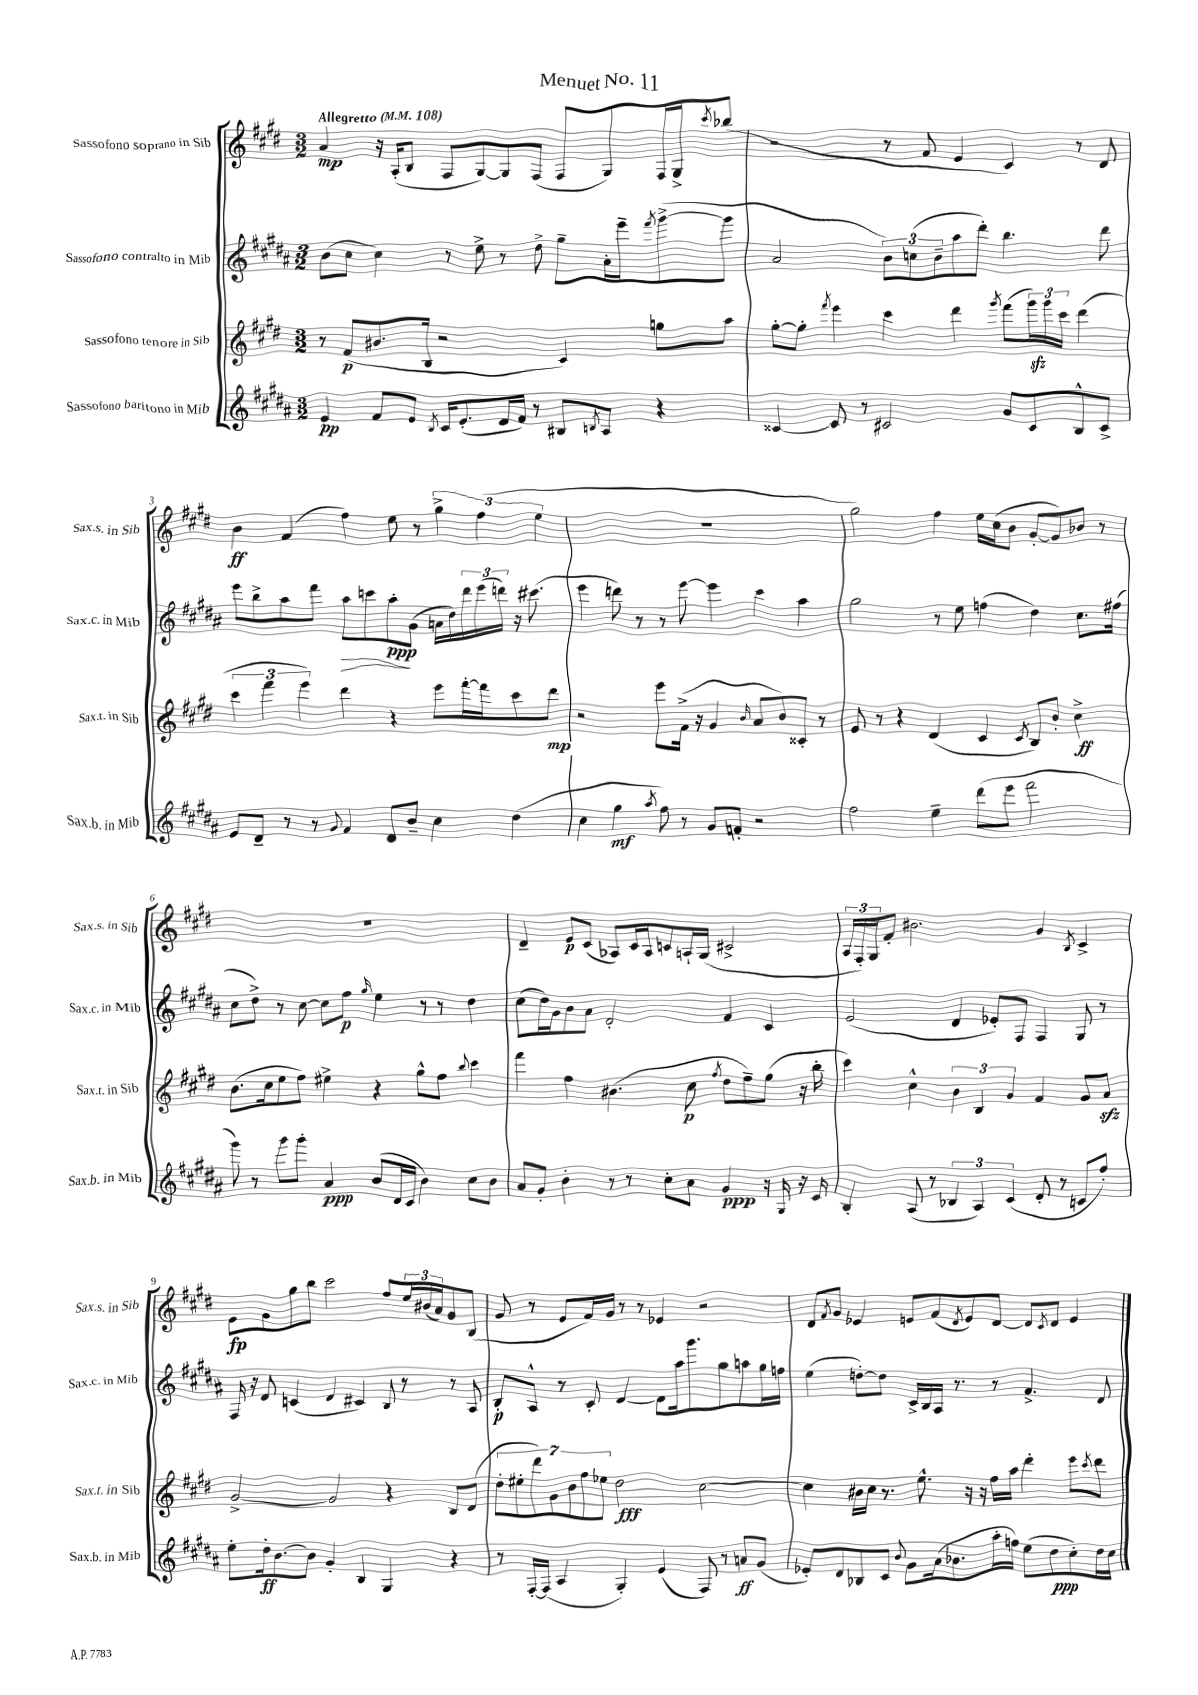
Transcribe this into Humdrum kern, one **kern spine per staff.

**kern	**kern	**kern	**kern
*staff4	*staff3	*staff2	*staff1
*clefG2	*clefG2	*clefG2	*clefG2
*k[f#c#g#d#a#]	*k[f#c#g#d#]	*k[f#c#g#d#a#]	*k[f#c#g#d#]
*M3/2	*M3/2	*M3/2	*M3/2
*MM108	*MM108	*MM108	*MM108
4e	8r	(8b	4a
.	(8f#	8cc#	.
8f#	8.b#	4cc#)	16r
.	.	.	(16A'
8e	.	.	8B
.	16B	.	.
8qB	.	.	.
16c#	2r	8r	8F#
(8.e'	.	.	.
.	.	8ee^	[8G#)
16d#	.	8r	8G#]
16f#)	.	.	.
8r	.	8dd#^	(8F#
8B#	4c#)	8gg#~	8F#
8qB	.	.	.
8A#	.	16a#'	8G#)
.	.	16eee~	.
.	.	8qfff#	.
4r	8gg	([8ggg#^	16F#
.	.	.	16G#^
.	.	.	8qccc#
.	8aa	8ggg#]	(8bb-
=	=	=	=
[4c##	[8gg#'	2a#	2r
.	8gg#']	.	.
.	8qfff#	.	.
8c##]	4eee	.	.
8r	.	.	.
2c#	4ccc#	12b)	8r
.	.	(12cc	.
.	.	.	8f#
.	.	12b~	.
.	4ddd#	8aa#	4e
.	.	8ddd#')	.
.	8qggg#	.	.
8g#	(8fff#	4.bb	4c#)
8c#	24ggg#)	.	.
.	24ggg#	.	.
.	24ccc#	.	.
8B^^	(4ddd#	.	8r
8c#^	.	8ddd#	8d#
=	=	=	=
8e	6ccc#	8eee	4b
8d#~	.	8bb^	.
.	6fff#	.	.
8r	.	8aa#	(4f#
.	6eee)	.	.
8r	.	8fff#	.
8qqg#	.	.	.
4f#	4ddd#	8aa#	4ff#)
.	.	8ccc	.
8d#	4r	8aa#'	8ee
8b~	.	(8g#	8r
4cc#	8eee	16a	6gg#^
.	.	16dd#)	.
.	[16fff#'	24ddd#	.
.	.	(24eee	(6ff#
.	16fff#]	.	.
.	.	24ddd)	.
(4dd#	8ccc#	16r	.
.	.	(8.ccc#	.
.	.	.	6ee
.	8ddd#	.	.
=	=	=	=
4cc#	2r	4eee	1.r
4gg#	.	8ddd)	.
.	.	8r	.
8qaa#	.	.	.
8ff#)	8eee	8r	.
8r	(16f#^	[8eee	.
.	16r	.	.
8g#	4g#	4eee]	.
8f'	.	.	.
.	16qqb	.	.
2r	8a	4ccc#	.
.	8b)	.	.
.	8c##'	4aa#	.
.	8r	.	.
=	=	=	=
2ff#	8e	2gg#	2gg#)
.	8r	.	.
.	4r	.	.
4ee~	(4d#	8r	4ff#
.	.	8ee	.
(8ddd#	4c#	(4ff	16ee
.	.	.	(16cc#
8eee	.	.	8b
.	8qc#	.	.
2fff#	8B)	4dd#)	[8g#'
.	8b'	.	8g#])
.	4cc#^	8.cc#	8b-
.	.	.	8r
.	.	(16ff#	.
=	=	=	=
8ggg#)	(8.b	8cc#	1.r
8r	.	8dd#^)	.
.	16cc#	.	.
8ggg#	8ee	8r	.
8ggg#'	8ff#)	[8cc#	.
4a#	4ee#^	8cc#]	.
.	.	8ff#	.
.	.	16qqgg#	.
(8b	4r	4ee	.
16d#	.	.	.
16c#	.	.	.
4b)	8gg#^^	8r	.
.	8ff#	8r	.
.	8qqbb	.	.
8cc#	4ccc#	4dd#	.
8b	.	.	.
=	=	=	=
8a#	4fff#	(8cc#	4d#~
8g#'	.	16dd#)	.
.	.	16g#	.
4b'	4ff#	8b	8e
.	.	8a#	(8c#
8r	(4.b#	2d#'	8A-)
8r	.	.	16c#
.	.	.	16A-
8cc#'	.	.	8c
8a#	8cc#	.	16A`
.	.	.	(16G#
.	8qff#	.	.
4g#	8dd#	4f#	2c#^
.	8ff#~)	.	.
16r	(8gg#	4c#	.
16G#	.	.	.
16r	16r	.	.
16c#	16bb'	.	.
=	=	=	=
4B'	4ccc#)	(2e	24A
.	.	.	24F#')
.	.	.	24G#
.	.	.	8f#'
(8A#	4cc#^^	.	2.b#
8r	.	.	.
6B-	6b	4d#	.
6A#)	6B	.	.
.	.	8e-')	.
(6c#	6g#	.	.
.	.	8F#	.
8d#'	4f#	4F#	4g#
8r	.	.	.
.	.	.	8qB
8c	8g#	8G#	4c#^
8ff#')	8a	8r	.
=	=	=	=
8ee'	[2g#^	16F#	8e
.	.	16r	.
16dd#'	.	8d#	8g#
[8.b	.	.	.
.	.	(4c	8gg#
8b]	.	.	8bb
4g#'	2g#]	4d#	2ccc#
4B	.	4c#)	.
4G#	4r	8B	8ff#
.	.	8r	24ee
.	.	.	(24b#
.	.	.	24a)
4r	8B	8r	8g#
.	(8d#	8A#	(8B
=	=	=	=
8r	14dd#'	8B'	8g#
.	14ee#'	.	.
[16F#'	.	8A#^^	8r
.	14ddd#)	.	.
(16F#]	.	.	.
.	14g#	.	.
4A#	.	8r	8e
.	14b	.	.
.	14ff#	.	.
.	.	8c#'	16f#)
.	14ee-	.	.
.	.	.	16g#
4G#')	2dd#	[4d#	8r
.	.	.	8r
(4e	.	8d#]	4e-
.	.	16aa#	.
.	.	8.ggg#	.
8F#)	[2cc#	.	2r
8r	.	8gg#	.
8a	.	8aa	.
(8g#	.	16gg#	.
.	.	16ff	.
=	=	=	=
8e-')	4cc#]	(4ee	8d#
.	.	.	8qf#
8d#	.	.	8g#
8B-	16b#	[8dd')	4e-
.	16cc#	.	.
8c#	8.r	8dd]	.
8qqb	.	.	.
8g#	.	16c#^	8e
.	8.ee^^	16B	.
(16a#	.	16A#	(8f#
8.b-	.	8.r	.
.	.	.	8qd#
.	16r	.	8e)
.	16r	.	.
16aa#'	16ff#	8r	[8d#
16ff)	16aa	.	.
(8ee	4ddd#'	4.f#^	8d#]
.	.	.	8qc#
8dd#	.	.	8d#
8cc#')	8eee	.	4e
.	8qccc#	.	.
16dd#	8ddd#	8d#	.
16cc#	.	.	.
==	==	==	==
*-	*-	*-	*-
